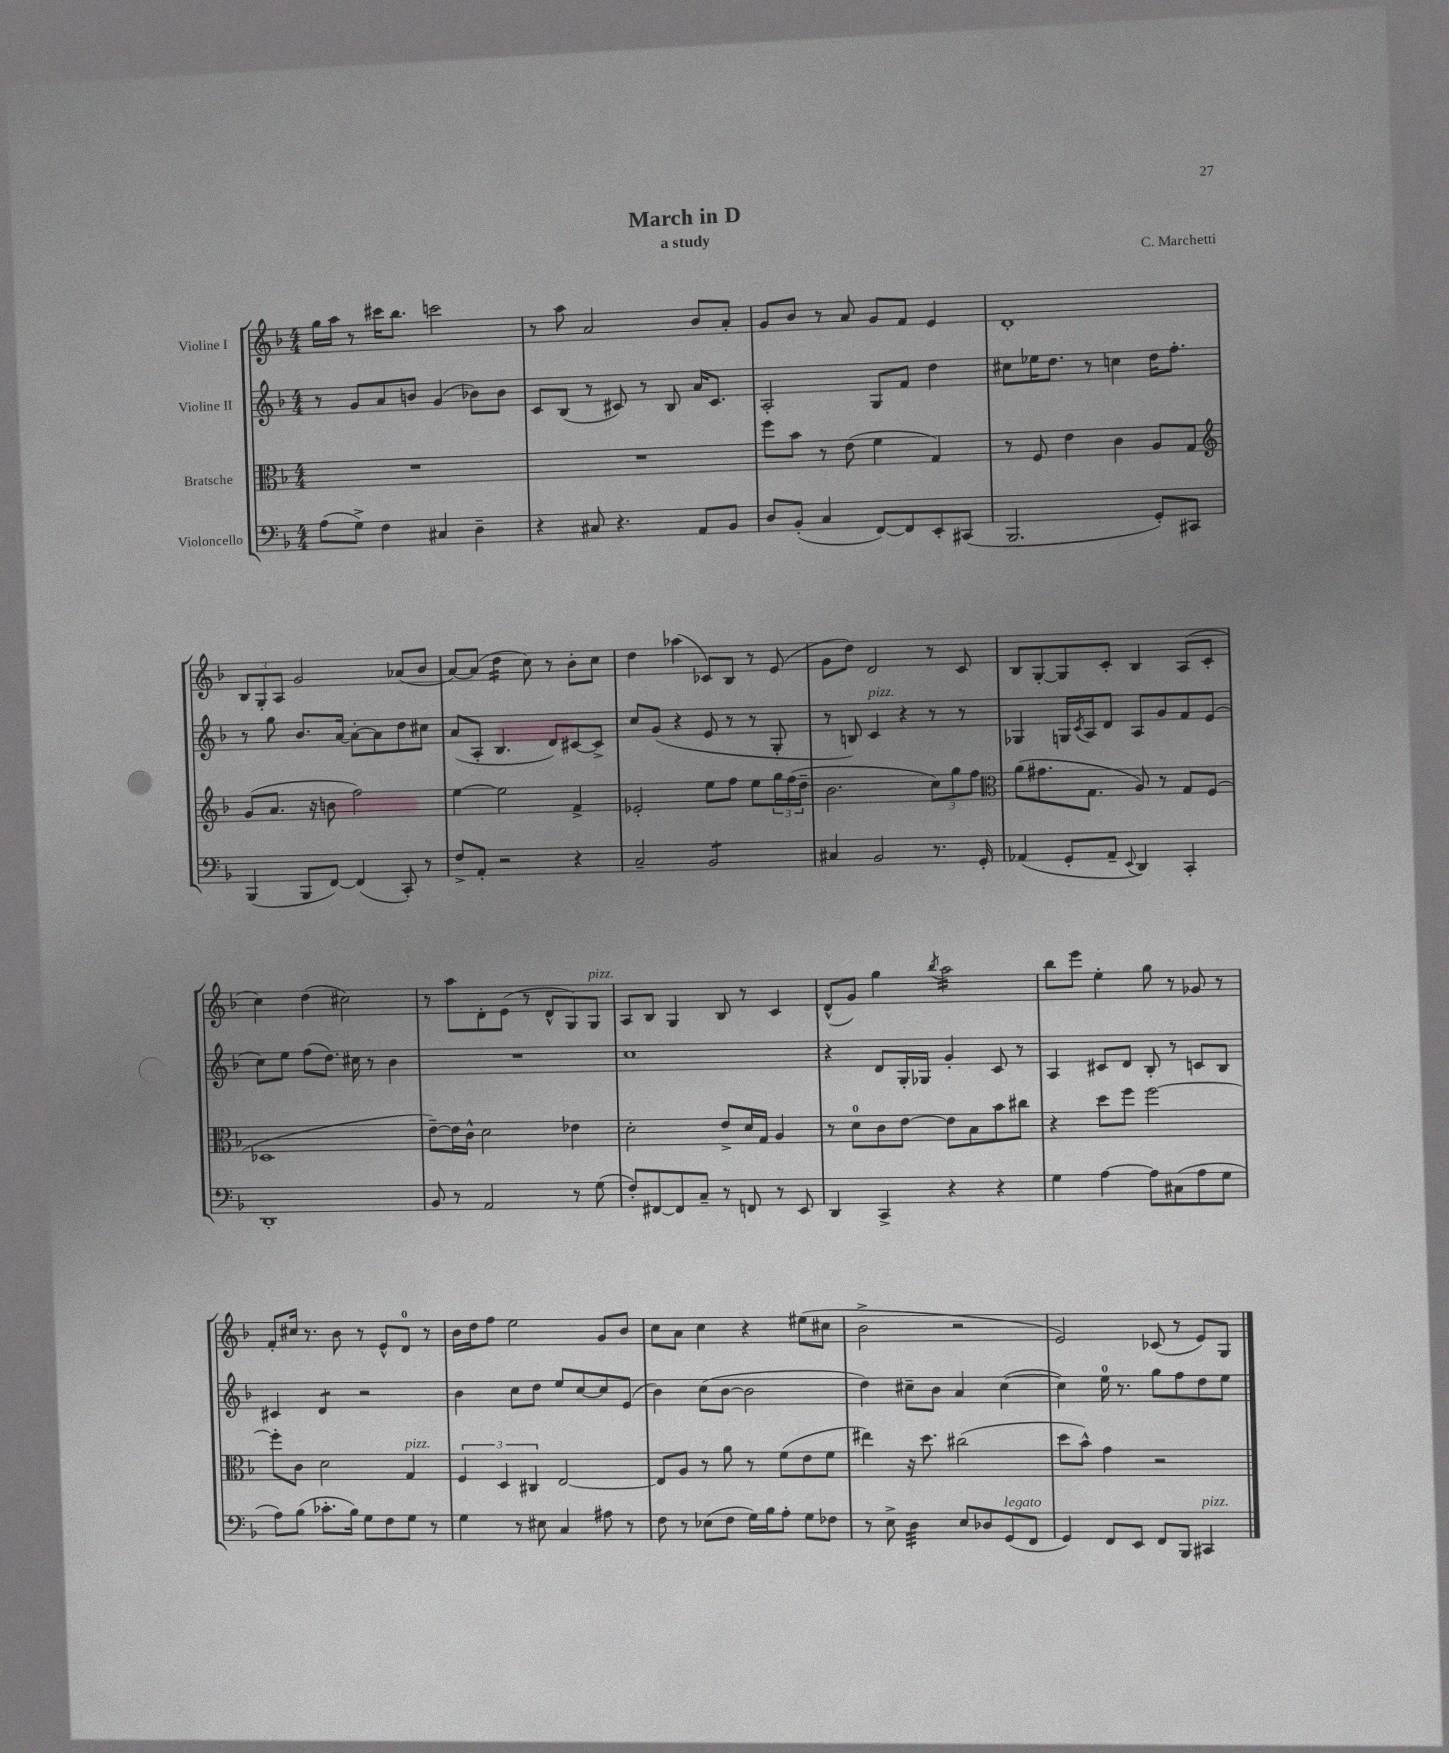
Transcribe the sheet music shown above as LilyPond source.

\header { title = "March in D" composer = "C. Marchetti" subtitle = "a study" }
<<
\new StaffGroup <<
\new Staff = "s0" \with { instrumentName = "Violine I" } {
    \clef treble \key f \major \numericTimeSignature \time 4/4
    g''16 a''16 r8 cis'''16 bes''8. c'''2 |
    r8 a''8 a'2 bes'8 a'8-. |
    g'8 bes'8 r8 a'8 g'8 f'8 e'4 |
    d'1-. |
    \tuplet 3/2 { bes8 g8-. a8 } g'2 aes'8( bes'8 |
    a'8~) a'8( d''4:16 c''8) r8 bes'8-. c''8 |
    d''4 aes''4( ces'8) bes8 r8 e'8( |
    g'8 d''8) d'2 r8 c'8 |
    bes8 g8~-. g8 c'8-. bes4 a8( c'8-. |
    c''4) d''4( cis''2) |
    r8 a''8 d'8-. e'8( r8 d'8-^ g8) g8^\markup { \italic "pizz." } |
    a8 bes8 g4 bes8 r8 c'4 |
    d'8-^( g'8) g''4 \acciaccatura { bes''8 } a''2:16 |
    bes''8 e'''8 e''4-. g''8 r8 ges'8 r8 |
    f'8-. cis''16 r8. bes'8 r8 e'8-^ d'8-0 r8 |
    bes'16 d''16 f''8 e''2 g'8 bes'8 |
    c''8 a'8 c''4 r4 eis''8( cis''8 |
    bes'2-> r2 |
    e'2) ces'8( r8 e'8) g8 \bar "|." |
}
\new Staff = "s1" \with { instrumentName = "Violine II" } {
    \clef treble \key f \major \numericTimeSignature \time 4/4
    r8 g'8 a'8 b'8 g'4( bes'8) bes'8 |
    c'8 bes8( r8 cis'8) r8 bes8 a'16 cis'8. |
    a2-. g8 f'8 d''4 |
    cis''8 ees''16 d''8. r8 c''4 d''16 f''8.-. |
    r8 g''8 bes'8. a'16~ a'8~-. a'8 d''8 cis''8 |
    a'8( a8-. bes4. d'8) cis'8~ cis'8-> |
    c''8 g'8( r4 e'8 r8 r8 g8-. |
    r8 b8) c'4^\markup { \italic "pizz." } r4 r8 r8 |
    ges4 g16 \acciaccatura { c'8 } a16 d'8 a8 g'8 f'8 e'8( |
    c''8) e''8 f''8( d''8.) cis''16 r8 bes'4 |
    R1 |
    c''1 |
    r4 d'8 g16-. ges16 g'4-. c'8 r8 |
    a4 cis'8 d'8 bes8-. r8 c'8 bes8 |
    cis'4 d'4:8 r2 |
    bes'4 c''8 d''8 e''8 c''8~ c''8 e'8( |
    bes'4) c''8( bes'8~ bes'2 |
    d''4) cis''8-- bes'8 a'4 cis''4~( |
    cis''4) e''16-0 r8. g''8 f''8 d''8 e''8 \bar "|." |
}
\new Staff = "s2" \with { instrumentName = "Bratsche" } {
    \clef alto \key f \major \numericTimeSignature \time 4/4
    R1 |
    R1 |
    f''8 bes'8 r8 e'8( f'4 g4) |
    r8 f8 e'4 c'4 a8 g8 |
    \clef treble g'8( a'8. r16 b'8 f''2) |
    e''4~ e''2 f'4-> |
    ees'2-. e''8 f''8 e''8 \tuplet 3/2 { g''16 f''16( d''16-- } |
    bes'2. \tuplet 3/2 { c''8) g''8 f''8 } |
    \clef alto a'8( gis'8. g8. a8) r8 g8 f8( |
    des1 |
    e'8~--) e'16 c'16-^ d'2 ees'4 |
    d'2-. e'8-> d'16 g16 a4 |
    r8 d'8-0 c'8 e'8~ e'8 bes8 bes'8 cis''8 |
    r4 d''8 f''8 f''2~ |
    f''8-. c'8 d'2 g4^\markup { \italic "pizz." } |
    \tuplet 3/2 { f4 d4 cis4 } e2~ |
    e8 a8 r8 a'8 r8 f'8( e'8 f'8 |
    eis''4) r16 d''8. cis''2( |
    d''8 bes'8-^) g'4 r2 \bar "|." |
}
\new Staff = "s3" \with { instrumentName = "Violoncello" } {
    \clef bass \key f \major \numericTimeSignature \time 4/4
    a8( g8->) f4 cis4 d4-- |
    r4 cis8 r4. a,8 bes,8 |
    d8 bes,8-.( c4 f,8~) f,8 e,8-. cis,8( |
    bes,,2. g,8-.) cis,8 |
    bes,,4( bes,,8 f,8~) f,4( c,8-.) r8 |
    f8-> a,8-. r2 r4 |
    c2-- bes,2:8 |
    cis4 bes,2 r8. g,16-. |
    aes,4( g,8-. aes,8-- \appoggiatura { e,8 } d,4) c,4-. |
    d,1-. |
    bes,8 r8 a,2 r8 g8( |
    f8-.) fis,8~ fis,8 c8-- r8 f,8 r8 e,8 |
    d,4 c,4-> r4 r4 |
    g4 a4~ a8 cis8( a8 g8 |
    a8) bes8( ces'8.-. bes16) g8 f8 g8 r8 |
    g4 r8 eis8 c4 ais8 r8 |
    f8 r8 ees8( f8 g16) bes16 a8-. g8 fes8 |
    r8 e8-> d4:32 e8 des8 g,8^\markup { \italic "legato" }( f,8 |
    g,4) f,8 e,8 f,8 bes,,8 cis,4^\markup { \italic "pizz." } \bar "|." |
}
>>
>>
\layout { \context { \Score \remove "Bar_number_engraver" } }
